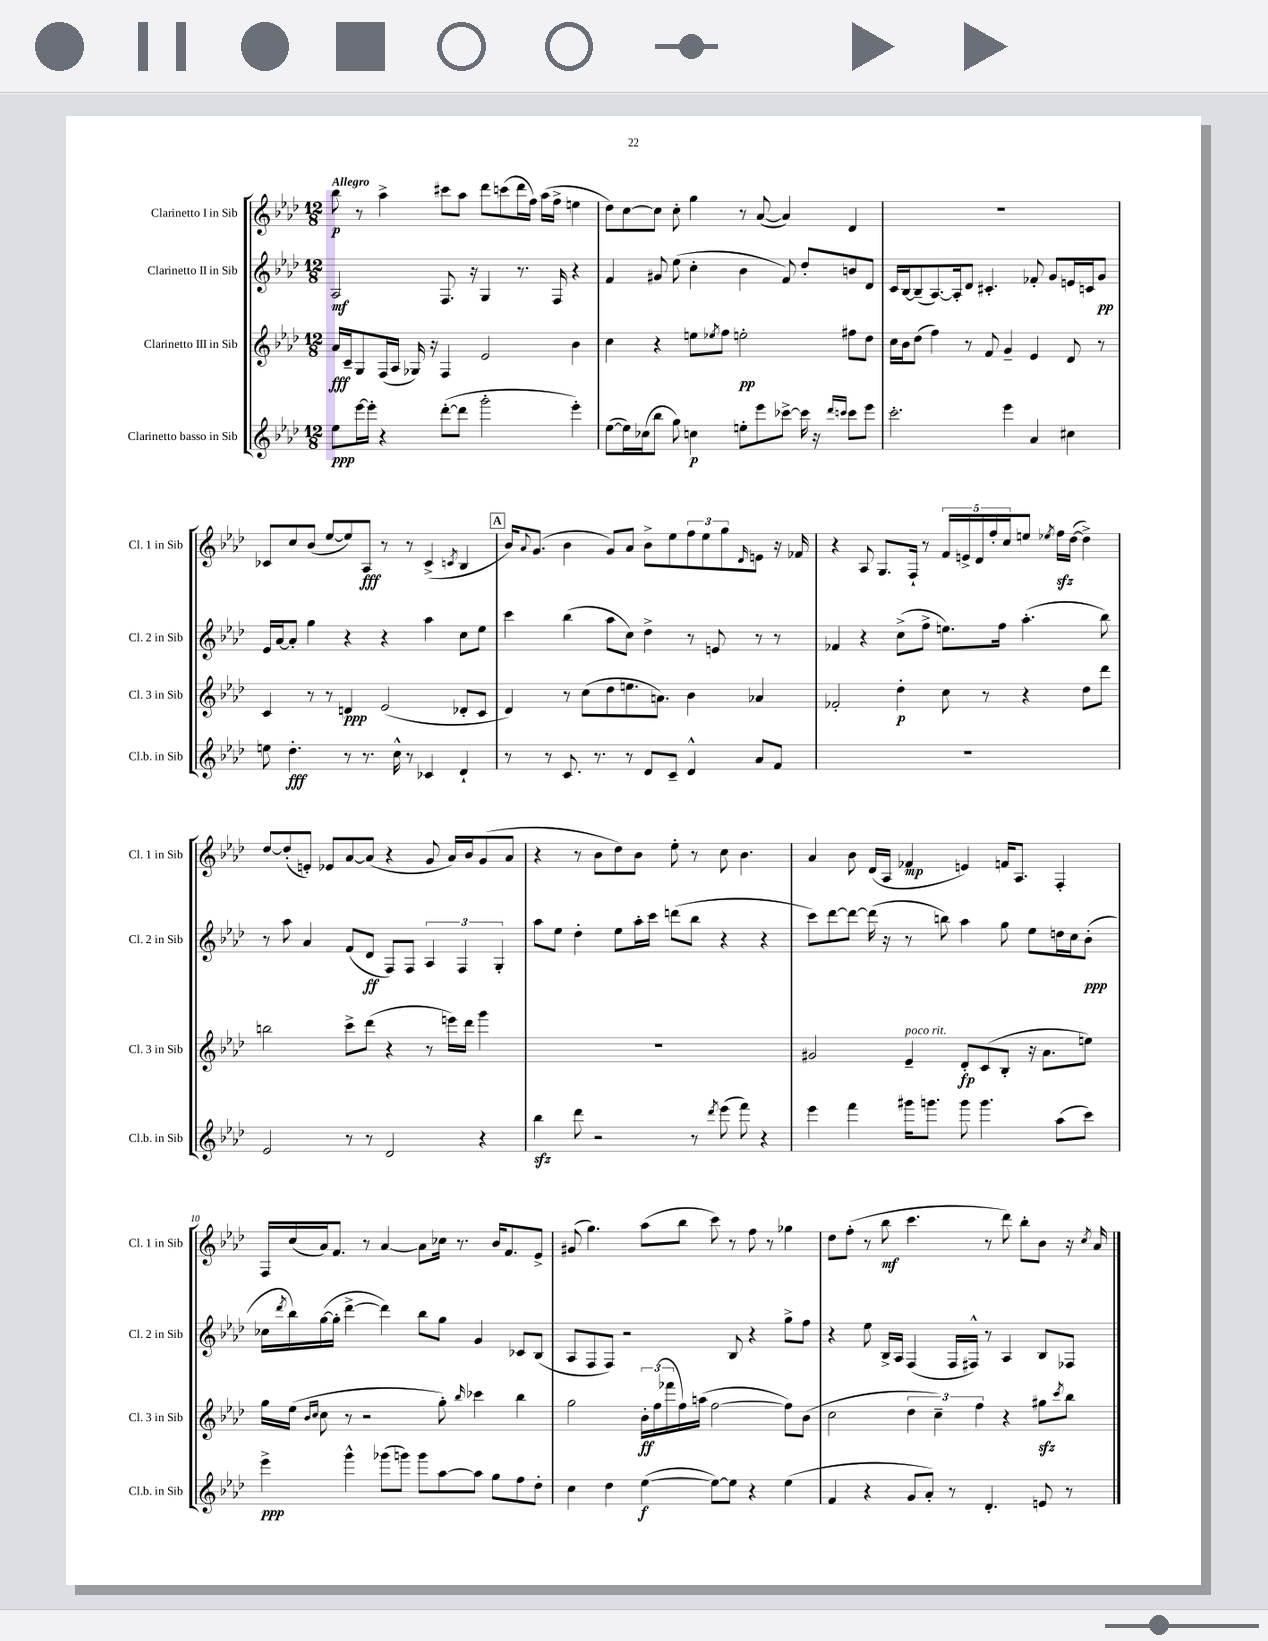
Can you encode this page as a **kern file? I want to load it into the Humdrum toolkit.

**kern	**dynam	**kern	**dynam	**kern	**dynam	**kern	**dynam
*part4	*part4	*part3	*part3	*part2	*part2	*part1	*part1
*staff4	*staff4	*staff3	*staff3	*staff2	*staff2	*staff1	*staff1
*I"Clarinetto basso in Sib	*	*I"Clarinetto III in Sib	*	*I"Clarinetto II in Sib	*	*I"Clarinetto I in Sib	*
*I'Cl.b. in Sib	*	*I'Cl. 3 in Sib	*	*I'Cl. 2 in Sib	*	*I'Cl. 1 in Sib	*
*clefG2	*	*clefG2	*	*clefG2	*	*clefG2	*
*k[b-e-a-d-]	*	*k[b-e-a-d-]	*	*k[b-e-a-d-]	*	*k[b-e-a-d-]	*
*M12/8	*	*M12/8	*	*M12/8	*	*M12/8	*
=1	=1	=1	=1	=1	=1	=1	=1
!	!	!	!	!	!	!LO:TX:a:B:t=Allegro	!
8ee-\L	ppp	16a-/LL	fff	2A-/	mf	8bb-\	p
.	.	16c~/J	.	.	.	.	.
[16eee-\L	.	8G/	.	.	.	8r	.
16eee-'\JJ]	.	.	.	.	.	.	.
4r	.	(16F/L	.	.	.	4aa-^\	.
.	.	16A-/JJ	.	.	.	.	.
.	.	16G-X/)	.	.	.	.	.
.	.	16r	.	.	.	.	.
([8ddd-'\L	.	4F/	.	8.F/	.	8ccc#X\L	.
8ddd-\J]	.	.	.	.	.	8aa-\J	.
.	.	.	.	16r	.	.	.
2ggg'\	.	2e-/	.	4G/	.	8ddd-\L	.
.	.	.	.	.	.	(8cccn\	.
.	.	.	.	8.r	.	16ddd-\L	.
.	.	.	.	.	.	16ff\JJ)	.
.	.	.	.	.	.	(16aa-\LL	.
.	.	.	.	16F/	.	16ff^\JJ	.
4eee-'\)	.	4b-\	.	4r	.	4een\	.
=2	=2	=2	=2	=2	=2	=2	=2
([8ee-\L	.	4cc\	.	4f/	.	8dd-\L)	.
16ee-\L])	.	.	.	.	.	[8cc\	.
(16cc-X\J	.	.	.	.	.	.	.
8bb-\J	.	4r	.	8g#X/	.	8cc\J]	.
8gg\)	.	.	.	(8ee-\	.	8cc'\	.
4ccn\	p	8een\L	.	4cc'\	.	4gg\	.
.	.	8qee-X/	.	.	.	.	.
.	.	8ff\J	.	.	.	.	.
8een'\L	.	2een'\	pp	4b-\	.	8r	.
8eee-\	.	.	.	.	.	([8a-/	.
[8ccc-X^\J	.	.	.	8f/)	.	4a-/])	.
16ccc-\]	.	.	.	8dd-'/L	.	.	.
16r	.	.	.	.	.	.	.
16qqddd-/LL	.	.	.	.	.	.	.
16qqcccn/JJ	.	.	.	.	.	.	.
8ccc\L	.	8ff#X\L	.	8bn/	.	4d-/	.
8eee-\J	.	8dd-\J	.	8d-/J	.	.	.
=3	=3	=3	=3	=3	=3	=3	=3
2.ccc'\	.	16cc\LL	.	16c/LL	.	1.r	.
.	.	16b-\J	.	[16B-/J	.	.	.
.	.	(8dd-\J	.	(8B-~/]	.	.	.
.	.	4ff\)	.	[8.A-/)	.	.	.
.	.	.	.	16A-'/k]	.	.	.
.	.	8r	.	8d-/J	.	.	.
.	.	8f/	.	4.c#X'/	.	.	.
4eee-\	.	4g~/	.	.	.	.	.
4a-/	.	4e-/	.	8f-X'/	.	.	.
.	.	.	.	8g/L	.	.	.
4cc#X\	.	8d-/	.	16en/L	.	.	.
.	.	.	.	16cn/J	.	.	.
.	.	8r	.	8g/J	pp	.	.
!!LO:LB:g=z
=4	=4	=4	=4	=4	=4	=4	=4
8een\	.	4c/	.	16e-/LL	.	8c-X/L	.
.	.	.	.	[16a-/J	.	.	.
4.dd-'\	fff	.	.	8a-'/J]	.	8cc/	.
.	.	8r	.	4gg\	.	(8b-/J	.
.	.	8r	.	.	.	[8ee-/L	.
8r	.	4dn/	ppp	4r	.	8ee-/])	.
8.r	.	.	.	.	.	8A-/J	fff
.	.	(2e-/	.	4r	.	8r	.
16cc^^\	.	.	.	.	.	.	.
8r	.	.	.	.	.	8r	.
4c-X/	.	.	.	4aa-\	.	(4c-^/	.
.	.	.	.	.	.	8qcn/	.
4d-`/	.	8d-X'/L	.	8cc\L	.	4B-/	.
.	.	8c/J	.	8ee-\J	.	.	.
!!LO:REH:place=s1:t=A
=5	=5	=5	=5	=5	=5	=5	=5
8r	.	4d-/)	.	4ccc\	.	16b-/KL)	.
.	.	.	.	.	.	8qqa-/	.
.	.	.	.	.	.	(8.g/J	.
8r	.	.	.	.	.	.	.
8.c/	.	8r	.	(4bb-\	.	4b-\	.
.	.	(8cc\L	.	.	.	.	.
8.r	.	.	.	.	.	.	.
.	.	8dd-\	.	8aa-\L	.	8g/L)	.
8r	.	8.een\	.	8cc\J)	.	8a-/J	.
8d-/L	.	.	.	4dd-^\	.	8b-^\L	.
.	.	8.an\J)	.	.	.	.	.
8c~/J	.	.	.	.	.	8ee-\	.
4d-^^/	.	4b-\	.	8r	.	12ff\	.
.	.	.	.	.	.	12ee-\	.
.	.	.	.	8en/	.	.	.
.	.	.	.	.	.	12gg\	.
.	.	.	.	.	.	16qqd-/	.
8a-/L	.	4a-X/	.	8r	.	8en\J	.
8f/J	.	.	.	8r	.	16r	.
.	.	.	.	.	.	16f-X/	.
=6	=6	=6	=6	=6	=6	=6	=6
1.r	.	2f-X'/	.	4f-X/	.	4r	.
.	.	.	.	4r	.	8A-/	.
.	.	.	.	.	.	8.G/L	.
.	.	4dd-'\	p	(8cc^\L	.	.	.
.	.	.	.	.	.	16F`/Jk	.
.	.	.	.	8ff^\J	.	8r	.
.	.	8cc\	.	8.een\L)	.	20f/LL	.
.	.	.	.	.	.	20en^/	.
.	.	.	.	.	.	20d-/	.
.	.	8r	.	.	.	.	.
.	.	.	.	.	.	20ff'/	.
.	.	.	.	16ff\Jk	.	.	.
.	.	.	.	.	.	20cc/J	.
.	.	4r	.	(4.aa-'\	.	8een/J	.
.	.	.	.	.	.	8qee-X/	.
.	.	.	.	.	.	16ffzz\LL	.
.	.	.	.	.	.	([16dd-\JJ	.
.	.	8dd-\L	.	.	.	4dd-^\])	.
.	.	8ddd-\J	.	8bb-\)	.	.	.
!!LO:LB:g=z
=7	=7	=7	=7	=7	=7	=7	=7
2e-/	.	2bbn\	.	8r	.	[8dd-/L	.
.	.	.	.	8aa-\	.	(8dd-'/]	.
.	.	.	.	4a-/	.	8en'/J)	.
.	.	.	.	.	.	8e-X/L	.
8r	.	8ccc^\L	.	(8f/L	.	[8a-/	.
8r	.	(8ddd-\J	.	8d-/J	ff	(8a-/J]	.
2d-/	.	4r	.	8F/L)	.	4r	.
.	.	.	.	8F/J	.	.	.
.	.	8r	.	6A-/	.	8g/	.
.	.	16eeen\LL)	.	.	.	16a-/LL)	.
.	.	.	.	6F/	.	.	.
.	.	16ddd-\JJ	.	.	.	16b-/J	.
4r	.	4ggg\	.	.	.	(8g/	.
.	.	.	.	6G'/	.	.	.
.	.	.	.	.	.	8a-/J	.
=8	=8	=8	=8	=8	=8	=8	=8
4bb-zz\	.	1.r	.	8aa-\L	.	4r	.
.	.	.	.	8ee-\J	.	.	.
8ddd-\	.	.	.	4dd-'\	.	8r	.
2r	.	.	.	.	.	8b-\L	.
.	.	.	.	8ee-\L	.	8dd-\)	.
.	.	.	.	16aa-'\L	.	8b-\J	.
.	.	.	.	16ccc\JJ	.	.	.
.	.	.	.	(8dddn\L	.	8ee-'\	.
8r	.	.	.	8bb-\J	.	8r	.
8qddd-/	.	.	.	.	.	.	.
(8eee-\	.	.	.	4r	.	8cc\	.
8fff\)	.	.	.	.	.	4.b-\	.
4r	.	.	.	4r	.	.	.
=9	=9	=9	=9	=9	=9	=9	=9
4eee-\	.	2g#X/	.	8ccc\L)	.	4a-/	.
.	.	.	.	[8ddd-\	.	.	.
4fff\	.	.	.	8ddd-\J_	.	8b-\	.
.	.	.	.	(16ddd-\]	.	(16d-/LL	.
.	.	.	.	16r	.	16A-/JJ	.
!	!	!LO:TX:a:i:t=poco rit.	!	!	!	!	!
16ggg#X\KL	.	4e-~/	.	8r	.	4f-X/	mp
8.gggn\J	.	.	.	.	.	.	.
.	.	.	.	8bbn\)	.	.	.
8ggg\	.	8d-'/L	fp	4aa-\	.	4en/)	.
4.ggg\	.	(8c/	.	.	.	.	.
.	.	8B-'/J	.	8gg\	.	16fn/KL	.
.	.	.	.	.	.	8.A-/J	.
.	.	16r	.	8ee-\L	.	.	.
.	.	8.a-\L	.	.	.	.	.
(8aa-\L	.	.	.	16ddn\L	.	4F'/	.
.	.	.	.	16cc\J	.	.	.
8ccc\J)	.	8een\J)	.	(8b-'\J	ppp	.	.
!!LO:LB:g=z
=10	=10	=10	=10	=10	=10	=10	=10
4eee-^\	ppp	16gg\LL	.	16cc-X\LL	.	16F/LL	.
.	.	.	.	8qddd-/	.	.	.
.	.	(16ee-\JJ	.	16bb-\)	.	(16cc/	.
.	.	16qqb-/LL	.	.	.	.	.
.	.	16qqcc/JJ	.	.	.	.	.
.	.	8cc\	.	([16gg\	.	16a-/J)	.
.	.	.	.	16gg'\JJ]	.	8.f/J	.
4ggg^^\	.	8r	.	[4ddd-^\	.	.	.
.	.	2r	.	.	.	8r	.
(8ggg-X\L	.	.	.	4ddd-\])	.	[4a-/	.
8gggn\J)	.	.	.	.	.	.	.
8ggg\L	.	.	.	8bb-\L	.	8a-\L]	.
[8aa-\	.	8gg'\)	.	8gg\J	.	16cc-X\Jk	.
.	.	.	.	.	.	8.r	.
.	.	16qqbb-/	.	.	.	.	.
8aa-\J]	.	4ccc-X\	.	4g/	.	.	.
8gg\L	.	.	.	.	.	16b-/KL	.
.	.	.	.	.	.	8.f/	.
8ff\	.	4bb-\	.	8c-X/L	.	.	.
8dd-'\J	.	.	.	(8B-/J	.	8e-^/J	.
=11	=11	=11	=11	=11	=11	=11	=11
4cc\	.	2gg\	.	8A-/L	.	(8g#X/	.
.	.	.	.	8F/	.	4.gg\)	.
4dd-\	.	.	.	8F/J)	.	.	.
.	.	.	.	2r	.	.	.
([4ee-\	f	24b-'\LL	ff	.	.	(8aa-\L	.
.	.	(24ff\	.	.	.	.	.
.	.	24fff-X\	.	.	.	.	.
.	.	16ff\)	.	.	.	8bb-\J	.
.	.	(16aan\JJ	.	.	.	.	.
8ee-\L_)	.	[2ff\	.	.	.	8ccc\)	.
8ee-\J]	.	.	.	8B-/	.	8r	.
4r	.	.	.	4r	.	8ff\	.
.	.	.	.	.	.	8r	.
(4ee-\	.	8ff\L])	.	8gg^\L	.	4gg-X\	.
.	.	(8b-\J	.	8ff\J	.	.	.
=12	=12	=12	=12	=12	=12	=12	=12
4f/	.	2cc\	.	4r	.	8dd-\L	.
.	.	.	.	.	.	(8ff'\J	.
4r	.	.	.	8ee-\	.	8r	.
.	.	.	.	16B-^/LL	.	8bb-\	mf
.	.	.	.	16A-/JJ	.	.	.
8g/L	.	6dd-\	.	(4F/	.	4.ccc\	.
8a-'/J)	.	.	.	.	.	.	.
.	.	6cc~\)	.	.	.	.	.
8r	.	.	.	16F/LL	.	.	.
.	.	.	.	16F#X^^/JJ)	.	.	.
.	.	6ff\	.	.	.	.	.
4.d-'/	.	.	.	8r	.	8r	.
.	.	4r	.	4A-/	.	8ddd-\)	.
.	.	.	.	.	.	8bb-'\L	.
8en/	.	8gg#Xzz\L	.	8B-/L	.	8b-\J	.
.	.	8qccc/	.	.	.	.	.
8r	.	8bb-\J	.	8F-X/J	.	16r	.
.	.	.	.	.	.	8qcc/	.
.	.	.	.	.	.	16a-/	.
==	==	==	==	==	==	==	==
*-	*-	*-	*-	*-	*-	*-	*-
